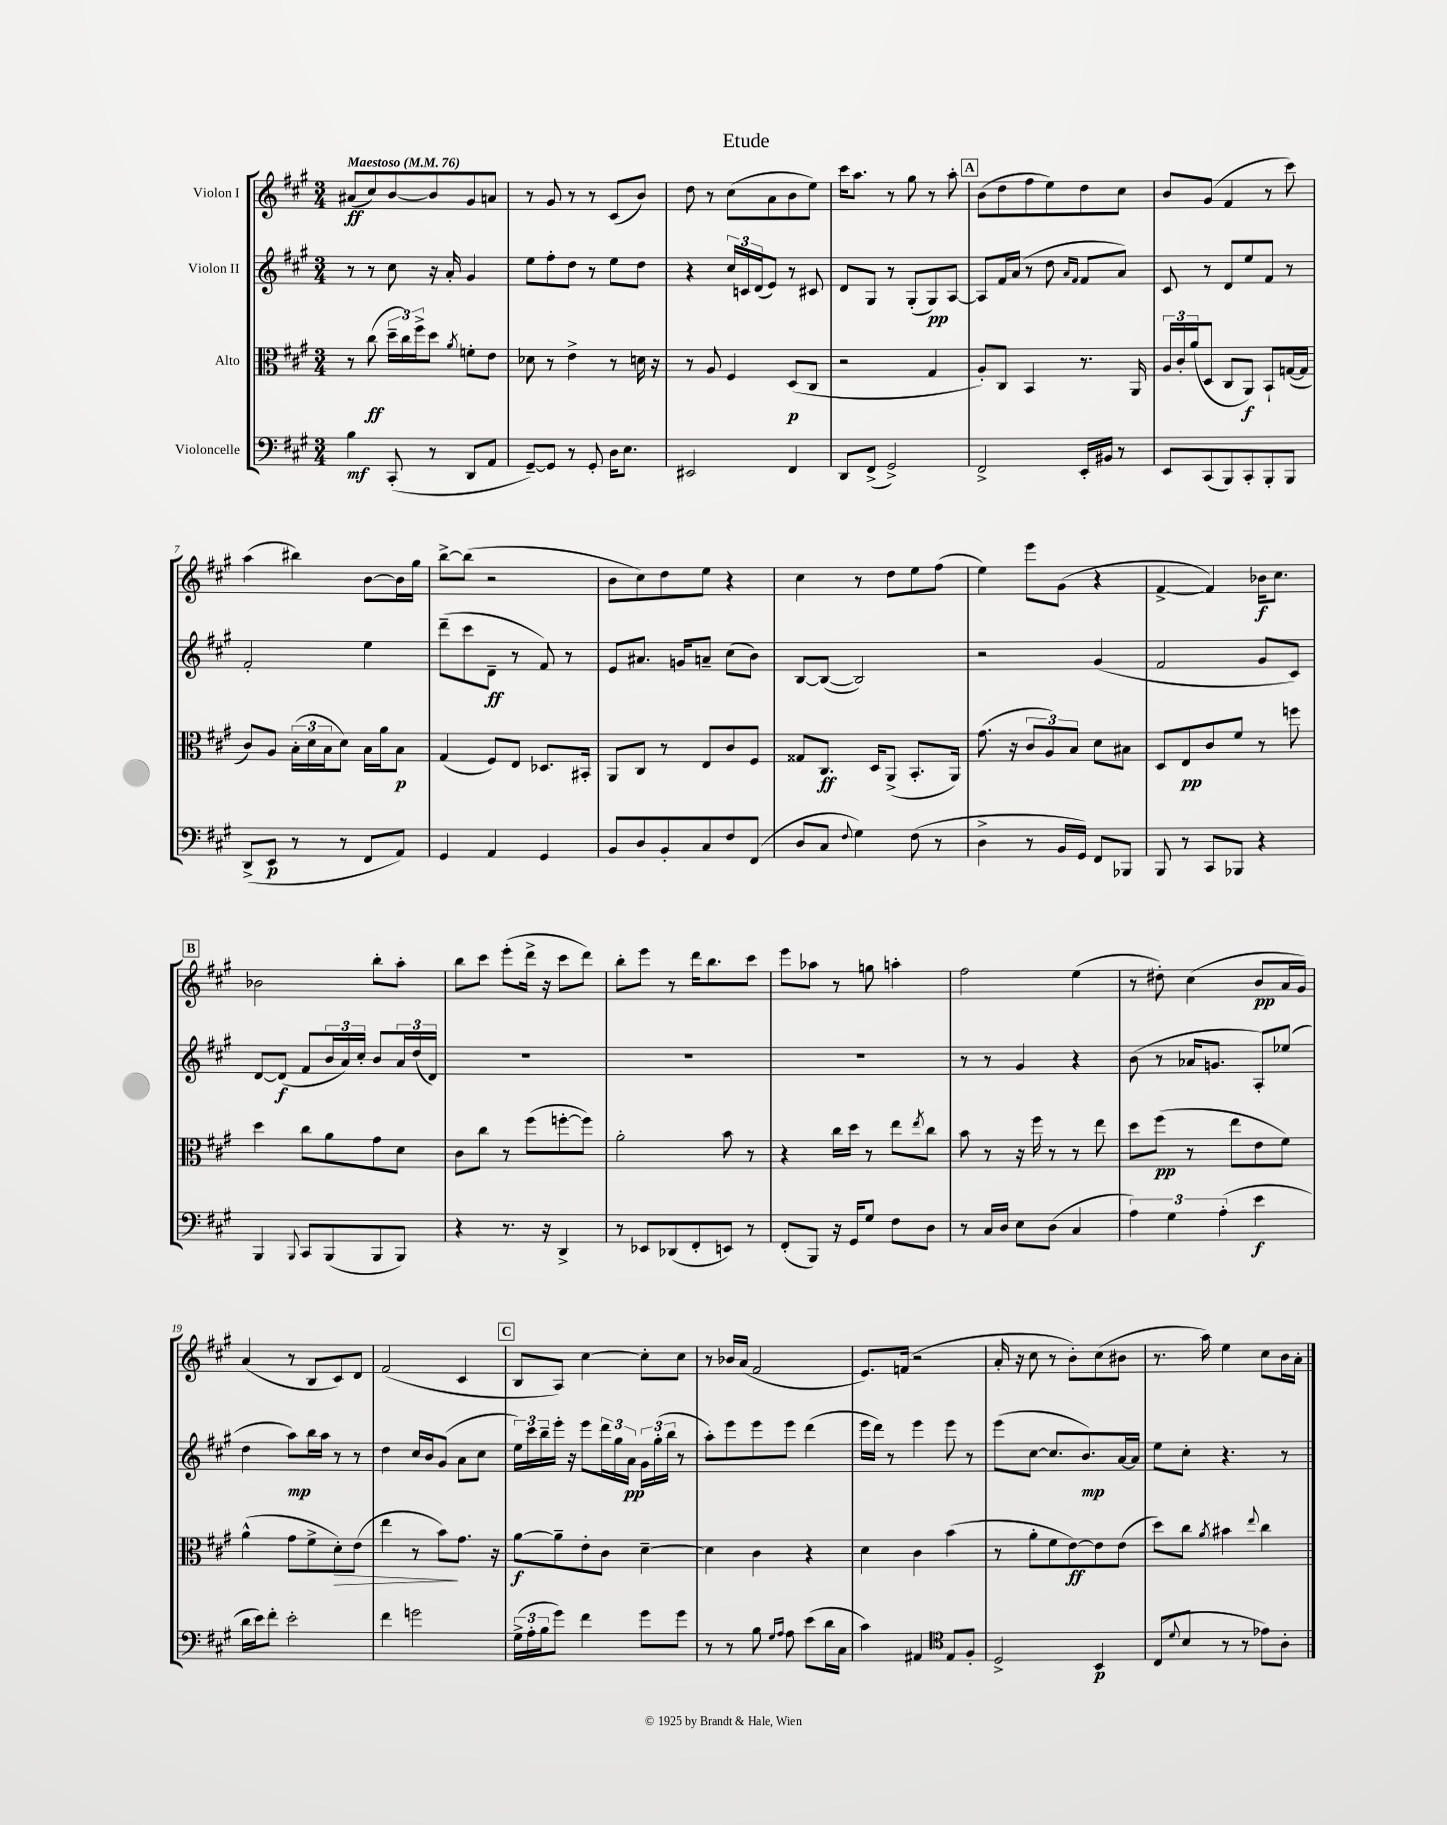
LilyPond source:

\header { title = "Etude" }
<<
\new StaffGroup <<
\new Staff = "s0" \with { instrumentName = "Violon I" } {
    \clef treble \key a \major \numericTimeSignature \time 3/4 \tempo "Maestoso" 4 = 76
    ais'8\ff( cis''8) b'8~ b'8 gis'8 a'8 |
    r8 gis'8 r8 r8 cis'8( b'8) |
    d''8 r8 cis''8( a'8 b'8 e''8) |
    cis'''16 a''8. r8 gis''8 r8 a''8-. |
    \mark \markup { \box "A" } b'8( d''8 fis''8 e''8) d''8 cis''8 |
    b'8 gis'8( fis'4 r8 cis'''8) |
    a''4( bis''4) b'8~ b'16 gis''16 |
    b''8~-> b''8( r2 |
    b'8 cis''8) d''8 e''8 r4 |
    cis''4 r8 d''8 e''8 fis''8( |
    e''4) e'''8 gis'8( r4 |
    fis'4~-> fis'4) bes'16\f cis''8. |
    \mark \markup { \box "B" } bes'2 b''8-. a''8-. |
    b''8 cis'''8 e'''8-.( d'''16-> r16 cis'''8 d'''8) |
    b''8-. e'''8 r8 d'''16 b''8. cis'''8 |
    e'''8 aes''8 r8 g''8 a''4-. |
    fis''2 e''4( |
    r8 dis''8-.) cis''4( b'8\pp a'16 gis'16) |
    a'4( r8 b8 cis'8) d'8 |
    fis'2( cis'4 |
    \mark \markup { \box "C" } b8 a8) cis''4~ cis''8-. cis''8 |
    r8 bes'16 a'16( fis'2 |
    e'8.) f'16( r2 |
    a'16-. r16 cis''8 r8 b'8-.) cis''8( bis'8 |
    r8. a''16) e''4 cis''8 b'16 a'16-. \bar "|." |
}
\new Staff = "s1" \with { instrumentName = "Violon II" } {
    \clef treble \key a \major \numericTimeSignature \time 3/4
    r8 r8 cis''8 r16 a'16-. gis'4 |
    e''8 fis''8-. d''8 r8 e''8 d''8 |
    r4 \tuplet 3/2 { cis''16 c'16 d'16( } e'8) r8 cis'8 |
    d'8 gis8 r8 gis8-.( gis8\pp) a8~ |
    \mark \markup { \box "A" } a8 fis'16 a'16( r8 d''8 \grace { a'16 fis'16 } fis'8 a'8) |
    cis'8 r8 d'8 e''8 fis'8 r8 |
    fis'2-. e''4 |
    d'''8--( cis'''8 d'8--\ff r8 fis'8) r8 |
    e'8 ais'8. g'16 a'8-- cis''8( b'8) |
    b8~ b8~( b2) |
    r2 gis'4( |
    fis'2 gis'8 cis'8) |
    \mark \markup { \box "B" } d'8~ d'8\f( fis'8 \tuplet 3/2 { b'16 a'16) cis''16-. } b'8 \tuplet 3/2 { a'16 d''16( d'16) } |
    R2. |
    R2. |
    R2. |
    r8 r8 gis'4 r4 |
    b'8( r8 aes'16 g'8. a8-.) ees''8( |
    d''4 a''8\mp) b''16 a''16 r8 r8 |
    d''4 cis''16 b'16 gis'8( a'8 cis''8 |
    \mark \markup { \box "C" } \tuplet 3/2 { e''16) cis'''16 b''16-- } e'''16-. r16 e'''8 \tuplet 3/2 { d'''16 gis''16 a'16\pp } \tuplet 3/2 { gis'16 gis''16-.( b''16 } r8 |
    a''8-.) e'''8 e'''8 e'''8 d'''4( |
    e'''16 d'''16) r8 e'''4 e'''8 r8 |
    e'''8( cis''8~ cis''8. b'8.\mp) a'16~ a'16 |
    e''8 cis''8-. r4. r8 \bar "|." |
}
\new Staff = "s2" \with { instrumentName = "Alto" } {
    \clef alto \key a \major \numericTimeSignature \time 3/4
    r8 cis''8\ff( \tuplet 3/2 { d''16-- cis''16) fis''16-> } d''8 \acciaccatura { a'8 } f'8-. e'8 |
    des'8 r8 e'4-> r8 d'16 r16 |
    r8 a8 fis4 d8\p( cis8 |
    r2 gis4 |
    \mark \markup { \box "A" } a8-.) cis8 b,4 r8. a,16 |
    \tuplet 3/2 { a16 cis'16-. a'16( } d8 cis8 a,8\f) b,8-! g16~( g16 |
    cis'8) a8 \tuplet 3/2 { b16-.( d'16 b16 } d'8) b16 a'16 b8\p |
    gis4( fis8) e8 des8. bis,16-. |
    a,8 cis8 r8 e8 cis'8 fis8 |
    gisis8 cis8.\ff d16 a,8->( b,8.-. a,16) |
    gis'8.( r16 \tuplet 3/2 { cis'8 a8) b8 } d'8 bis8 |
    d8 e8\pp cis'8 fis'8 r8 f''8 |
    \mark \markup { \box "B" } d''4 cis''8 a'8 gis'8 d'8 |
    cis'8 cis''8 r8 fis''8( f''8~-. f''8) |
    a'2-. b'8 r8 |
    r4 cis''16 d''16 r8 e''8 \acciaccatura { e''8 } cis''8 |
    b'8 r8 r16 fis''16 r8 r8 e''8 |
    d''8 fis''8\pp( r8 e''8 e'8 fis'8) |
    a'4-^( gis'8 fis'8-> d'8-.\>) e'8( |
    e''4 r8 b'8\!) gis'8. r16 |
    \mark \markup { \box "C" } a'8~\f a'8-- e'8-. cis'8 d'4~-- |
    d'4 cis'4 r4 |
    d'4 cis'4 b'4( |
    r8 a'8-. fis'8 e'8~\ff) e'8 e'8( |
    d''8) cis''8 \acciaccatura { a'8 } bis'4 \appoggiatura { e''8 } cis''4 \bar "|." |
}
\new Staff = "s3" \with { instrumentName = "Violoncelle" } {
    \clef bass \key a \major \numericTimeSignature \time 3/4
    b4\mf cis,8-.( r8 d,8 a,8 |
    gis,8~--) gis,8 r8 gis,8-. d16 e8. |
    eis,2 fis,4 |
    d,8 fis,8->( gis,2->) |
    \mark \markup { \box "A" } fis,2-> e,16-. bis,16 r8 |
    e,8 cis,8( b,,8) cis,8-. b,,8-. b,,8 |
    d,8->( e,8\p r8 r8 fis,8 a,8) |
    gis,4 a,4 gis,4 |
    b,8 d8 b,8-. cis8 fis8 fis,8( |
    d8 cis8 \appoggiatura { fis8 } gis4) fis8( r8 |
    d4-> r8 b,16 gis,16) fis,8 bes,,8 |
    b,,8 r8 cis,8 bes,,8 r4 |
    \mark \markup { \box "B" } b,,4 \appoggiatura { b,,8 } cis,8 b,,8( b,,8 b,,8) |
    r4 r8. r16 d,4-> |
    r8 ees,8 des,8( fis,8-. e,8) r8 |
    fis,8-.( b,,8) r16 gis,16 gis8 fis8 d8 |
    r8 cis16 d16 e8 d8( cis4 |
    \tuplet 3/2 { a4) gis4 a4-.( } e'4\f |
    d'16 e'16) fis'8-. e'2-. |
    fis'4 g'2 |
    \mark \markup { \box "C" } \tuplet 3/2 { gis16->( a16-. b16 } gis'8) fis'4 gis'8 gis'8 |
    r8 r8 b8 \grace { gis16 a16 } a8 e'8( d'16 cis16 |
    cis'4) ais,4 \clef tenor e8 fis8-. |
    d2-> b,4\p |
    cis8( \appoggiatura { d'8 } b8 r8 r8 ees'8) a8-. \bar "|." |
}
>>
>>
